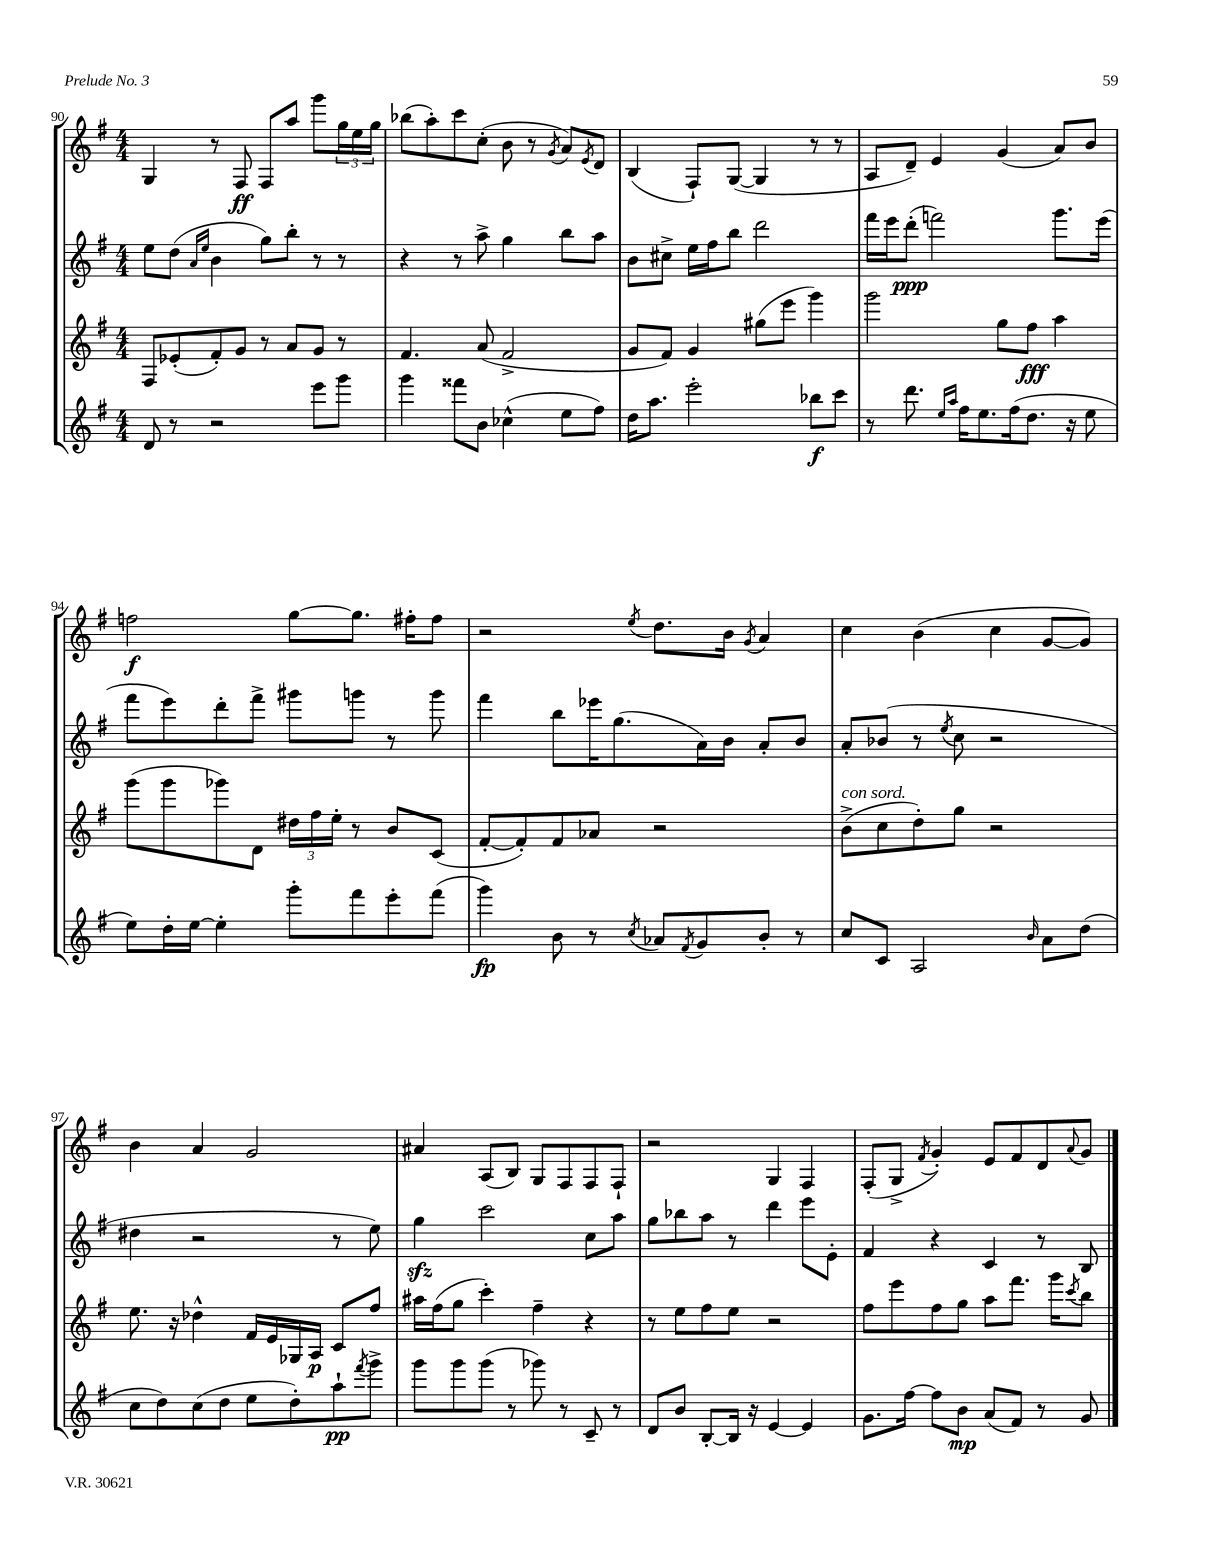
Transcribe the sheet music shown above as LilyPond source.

<<
\new StaffGroup <<
\new Staff = "s0" {
    \clef treble \key g \major \numericTimeSignature \time 4/4
    g4 r8 fis8\ff fis8 a''8 g'''8 \tuplet 3/2 { g''16 e''16 g''16 } |
    bes''8( a''8-.) c'''8 c''8-.( b'8 r8 \acciaccatura { g'8 } a'8) \acciaccatura { e'8 } d'8 |
    b4( fis8-!) g8~( g4 r8 r8 |
    a8 d'8--) e'4 g'4( a'8) b'8 |
    f''2\f g''8~ g''8. fis''16-. fis''8 |
    r2 \acciaccatura { e''8 } d''8. b'16 \acciaccatura { g'8 } a'4 |
    c''4 b'4( c''4 g'8~ g'8) |
    b'4 a'4 g'2 |
    ais'4 a8( b8) g8 fis8 fis8 fis8-! |
    r2 g4 fis4 |
    fis8-.( g8-> \acciaccatura { fis'8 } g'4-.) e'8 fis'8 d'8 \appoggiatura { a'8 } g'8 \bar "|." |
}
\new Staff = "s1" {
    \clef treble \key g \major \numericTimeSignature \time 4/4
    e''8 d''8( \grace { a'16 e''16 } b'4 g''8) b''8-. r8 r8 |
    r4 r8 a''8-> g''4 b''8 a''8 |
    b'8 cis''8-> e''16 fis''16 b''8 d'''2 |
    fis'''16 e'''16 d'''8-.\ppp( f'''2) g'''8. e'''16( |
    fis'''8 e'''8) d'''8-. fis'''8-> gis'''8 g'''8 r8 g'''8 |
    fis'''4 b''8 ees'''16 g''8.( a'16) b'16 a'8-. b'8 |
    a'8-. bes'8( r8 \acciaccatura { e''8 } c''8 r2 |
    dis''4 r2 r8 e''8) |
    g''4\sfz c'''2 c''8 a''8 |
    g''8 bes''8 a''8 r8 d'''4 e'''8 e'8-. |
    fis'4 r4 c'4 r8 b8 \bar "|." |
}
\new Staff = "s2" {
    \clef treble \key g \major \numericTimeSignature \time 4/4
    fis8 ees'8-.( fis'8-.) g'8 r8 a'8 g'8 r8 |
    fis'4. a'8( fis'2-> |
    g'8 fis'8) g'4 gis''8( e'''8 g'''4) |
    g'''2 g''8 fis''8\fff a''4 |
    g'''8( g'''8 ges'''8) d'8 \tuplet 3/2 { dis''16 fis''16 e''16-. } r8 b'8 c'8( |
    fis'8~-. fis'8-.) fis'8 aes'8 r2 |
    b'8->^\markup { \italic "con sord." }( c''8 d''8-.) g''8 r2 |
    e''8. r16 des''4-^ fis'16 e'16 ges16 a16\p c'8 fis''8 |
    ais''16 fis''16( g''8 c'''4-.) fis''4-- r4 |
    r8 e''8 fis''8 e''8 r2 |
    fis''8 e'''8 fis''8 g''8 a''8 fis'''8. g'''16 \acciaccatura { c'''8 } b''8 \bar "|." |
}
\new Staff = "s3" {
    \clef treble \key g \major \numericTimeSignature \time 4/4
    d'8 r8 r2 e'''8 g'''8 |
    g'''4 fisis'''8 b'8 ces''4-^( e''8 fis''8) |
    d''16 a''8. e'''2-. bes''8\f c'''8 |
    r8 d'''8. \grace { e''16 a''16 } fis''16 e''8. fis''16( d''8. r16 e''8 |
    e''8) d''16-. e''16~ e''4-. g'''8-. fis'''8 e'''8-. fis'''8( |
    g'''4\fp) b'8 r8 \acciaccatura { c''8 } aes'8 \acciaccatura { fis'8 } g'8 b'8-. r8 |
    c''8 c'8 a2 \grace { b'16 } a'8 d''8( |
    c''8 d''8) c''8( d''8 e''8 d''8-.) a''8-!\pp \acciaccatura { fis'''8 } g'''8-> |
    g'''8 g'''8 g'''8( r8 ges'''8) r8 c'8-- r8 |
    d'8 b'8 b8~-. b16 r16 e'4~ e'4 |
    g'8. fis''16~ fis''8 b'8\mp a'8( fis'8) r8 g'8 \bar "|." |
}
>>
>>
\layout { \context { \Score currentBarNumber = #90 } }
